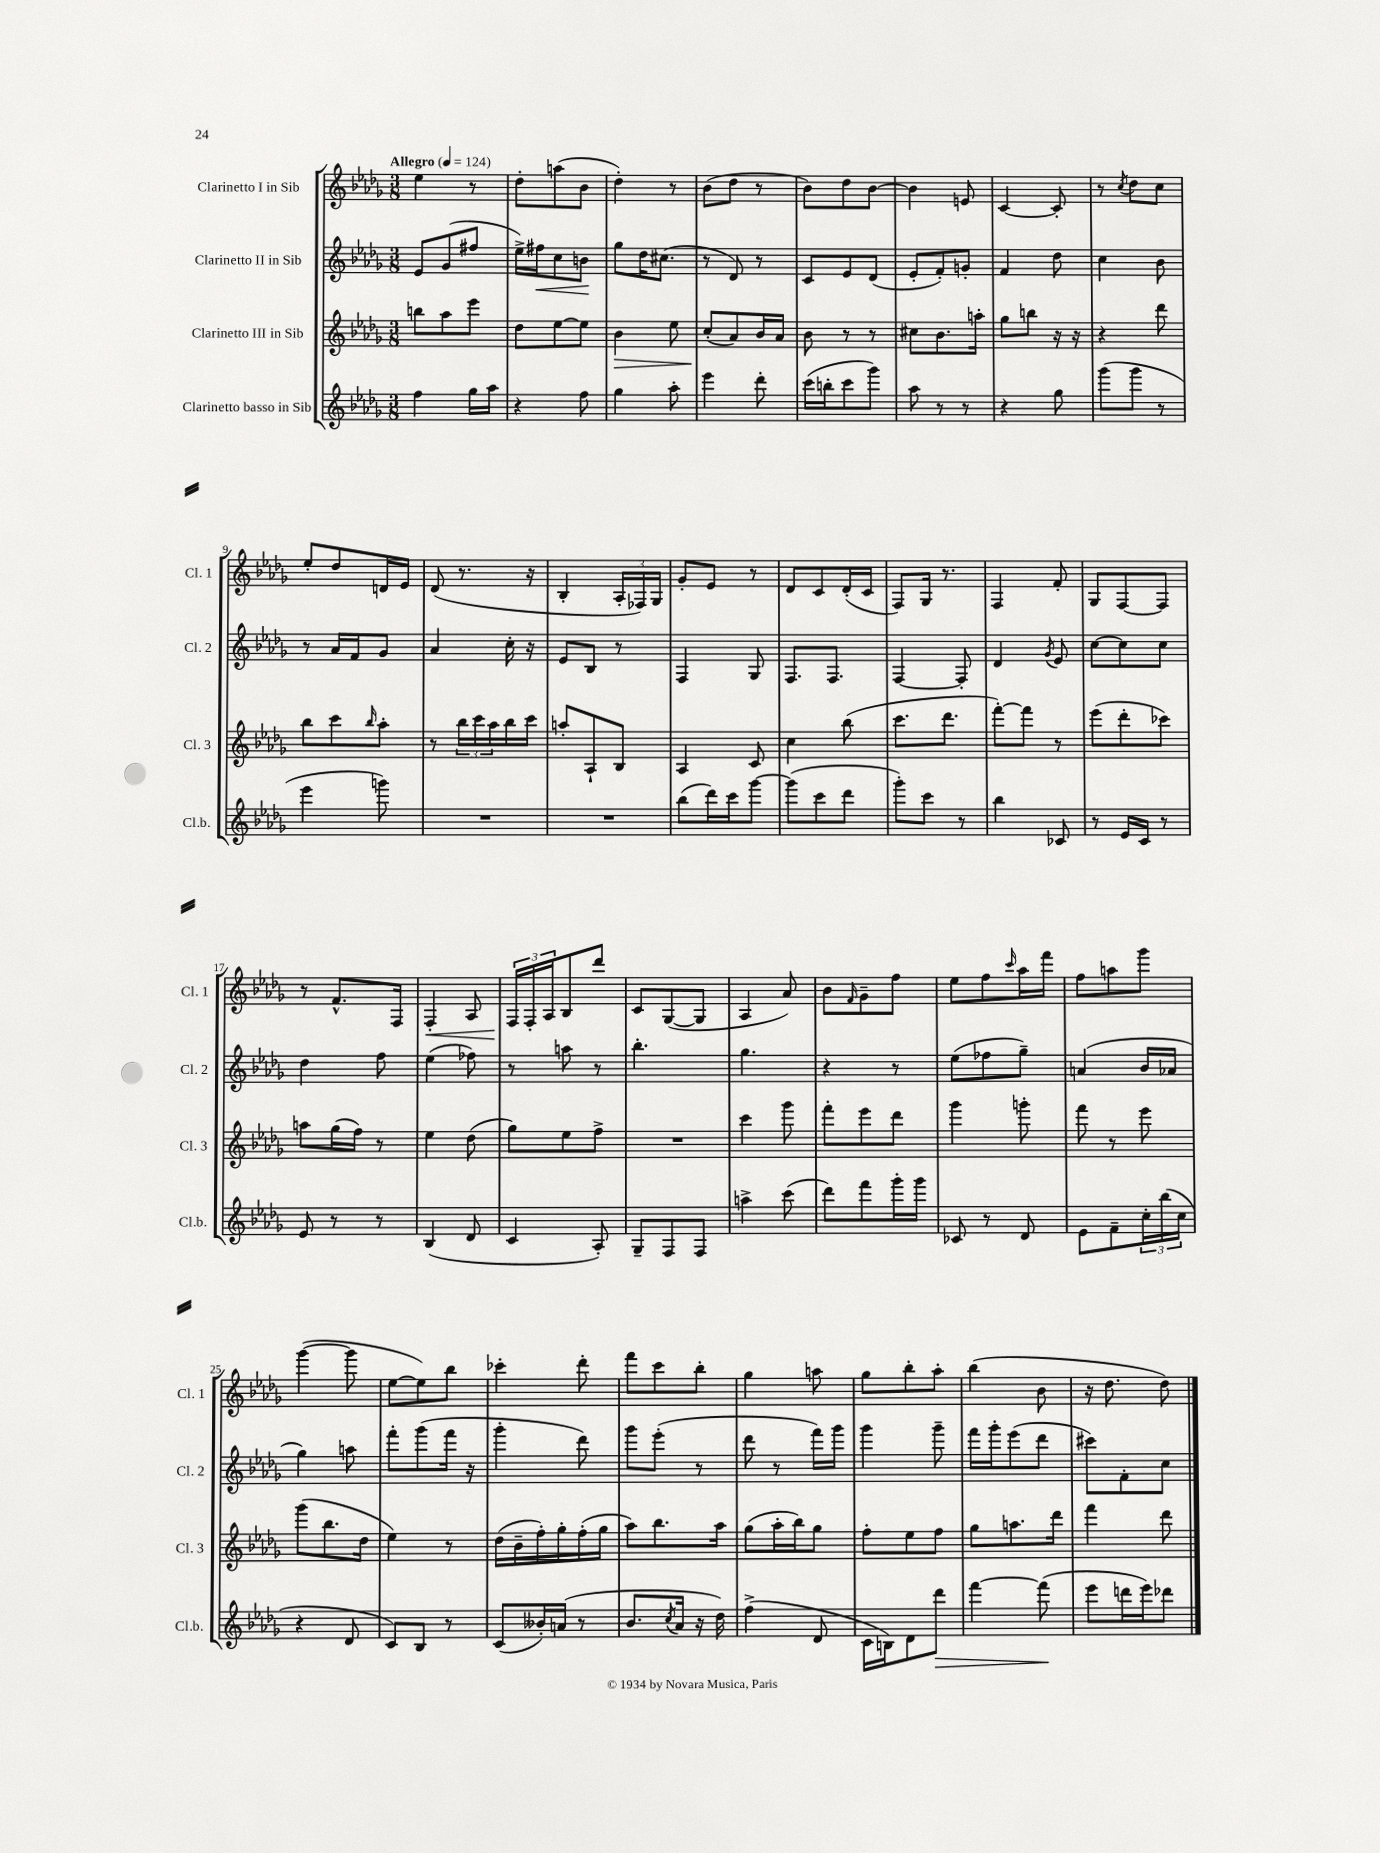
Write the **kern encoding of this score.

**kern	**kern	**kern	**kern
*staff4	*staff3	*staff2	*staff1
*clefG2	*clefG2	*clefG2	*clefG2
*k[b-e-a-d-g-]	*k[b-e-a-d-g-]	*k[b-e-a-d-g-]	*k[b-e-a-d-g-]
*M3/8	*M3/8	*M3/8	*M3/8
*MM124	*MM124	*MM124	*MM124
4ff\	8bb\L	8e-/L	4ee-\
.	8aa-\	(8g-/	.
16gg-\LL	8eee-\J	8ff#/J	8r
16aa-\JJ	.	.	.
=	=	=	=
4r	8dd-\L	16ee-^\LL)	8dd-'\L
.	.	16ff#\J	.
.	[8ee-\	8cc\	(8aa\
8ff\	8ee-\]J	8b\J	8b-\J
=	=	=	=
4gg-\	4b-\	8gg-\L	4dd-'\)
.	.	16dd-\K	.
.	.	(8.cc#\J	.
8aa-'\	8ee-\	.	8r
=	=	=	=
4eee-\	(8cc'/L	8r	(8b-\L
.	8a-/)	8d-/)	8dd-\J
8ddd-'\	16b-/L	8r	8r
.	16a-/JJ	.	.
=	=	=	=
(16ccc\LL	8b-\	8c/L	8b-\L)
16bb'\J	.	.	.
8ccc\	8r	8e-/	8dd-\
8ggg-\J)	8r	(8d-/J	[8b-\J
=	=	=	=
8aa-\	8cc#\L	8e-'/L	4b-\]
8r	8.b-\	8f'/)	.
8r	.	8g'/J	8e/
.	16aa'\Jk	.	.
=	=	=	=
4r	8gg-\L	4f/	[4c/
.	8bb\J	.	.
8gg-\	16r	8dd-\	8c'/]
.	16r	.	.
=	=	=	=
(8ggg-\L	4r	4cc\	8r
.	.	.	8qcc/
8ggg-\J	.	.	8dd-\L
8r	8ddd-\	8b-\	8cc\J
=	=	=	=
4eee-\	8bb-\L	8r	8ee-'/L
.	8ccc\	16a-/LL	8dd-/
.	.	16f/J	.
.	16qqbb-/	.	.
8ggg\)	8aa-'\J	8g-/J	16d/L
.	.	.	16e-/JJ
=	=	=	=
4.r	8r	4a-/	(8d-/
.	24bb-\LL	.	8.r
.	24ccc\	.	.
.	24aa-\	.	.
.	16bb-\	16cc'\	.
.	16ccc\JJ	16r	16r
=	=	=	=
4.r	8aa'/L	8e-/L	4B-'/
.	8A-`/	8B-/J	.
.	8B-/J	8r	24A-'/LL
.	.	.	24F-/)
.	.	.	24G-/JJ
=	=	=	=
(8bb-\L	4A-/	4F/	8g-'/L
16ddd-\L)	.	.	8e-/J
16ccc\J	.	.	.
[8ggg-\J	8c/	8G-/	8r
=	=	=	=
(8ggg-\]L	4cc\	8.F/L	8d-/L
8ccc\	.	.	8c/
.	.	8.F/J	.
8ddd-\J	(8bb-\	.	(16d-'/L
.	.	.	16c/JJ
=	=	=	=
8ggg-'\L)	8.ccc\L	[4F/	8F/L)
8ccc\J	.	.	16G-/Jk
.	8.ddd-\J	.	8.r
8r	.	8F'/]	.
=	=	=	=
4bb-\	[8fff'\L)	4d-/	4F/
.	8fff\]J	.	.
.	.	8qg-/	.
8c-/	8r	8e-/	8f'/
=	=	=	=
8r	(8eee-\L	[8cc\L	8G-/L
16e-/LL	8ddd-'\	8cc\]	[8F/
16c/JJ	.	.	.
8r	8ccc-\J)	8cc\J	8F/]J
=	=	=	=
8e-/	8aa\L	4dd-\	8r
8r	(16gg-\L	.	8.f^^/L
.	16ff\JJ)	.	.
8r	8r	8ff\	.
.	.	.	16F/Jk
=	=	=	=
(4B-/	4ee-\	(4ee-\	4F'/
8d-/	(8dd-\	8ff-\)	8A-/
=	=	=	=
4c/	8gg-\L)	8r	24F/LL
.	.	.	24F'/
.	.	.	24A-/J
.	8ee-\	8aa\	8B-/
8A-'/)	8ff^\J	8r	8ddd-/J
=	=	=	=
8G-~/L	4.r	4.bb-'\	8c/L
8F/	.	.	([8G-/
8F/J	.	.	8G-/]J
=	=	=	=
4aa^\	4ccc\	4.gg-\	4A-/
(8ccc\	8ggg-\	.	8a-/)
=	=	=	=
8ddd-\L)	8fff'\L	4r	8b-\L
.	.	.	16qqf/
8fff\	8eee-\	.	8g-~\
16ggg-'\L	8ddd-\J	8r	8ff\J
16ggg-\JJ	.	.	.
=	=	=	=
8c-/	4ggg-\	(8ee-\L	8ee-\L
8r	.	8ff-\	8ff\
.	.	.	16qqccc/
8d-/	8ggg'\	8gg-~\J)	16aa-\L
.	.	.	16fff\JJ
=	=	=	=
8e-\L	8fff\	(4a/	8ff\L
8f~\	8r	.	8aa\
24cc'\L	8eee-\	16b-/LL	8ggg-\J
(24bb-\	.	.	.
.	.	16a-/JJ	.
24cc\JJ	.	.	.
=	=	=	=
4r	(8ggg-\L	4gg-\)	([4ggg-\
.	8.bb-\	.	.
8d-/	.	8aa\	8ggg-\]
.	16dd-\Jk	.	.
=	=	=	=
8c/L)	4ee-\)	8fff'\L	[8ee-\L
8B-/J	.	(8ggg-\	8ee-\])
8r	8r	16fff\Jk	8bb-\J
.	.	16r	.
=	=	=	=
(8c/L	(16dd-\LL	4ggg-'\	4ccc-'\
.	16b-~\	.	.
16b--'/L)	16ff'\)	.	.
(16a/JJ	16gg-'\	.	.
8r	(16ff'\	8ddd-\)	8ddd-'\
.	16gg-\JJ	.	.
=	=	=	=
8.b-/L	8aa-\L)	8ggg-\L	8fff\L
.	8.bb-\	(8eee-'\J	8ccc\
8qcc/	.	.	.
16a-/Jk	.	.	.
16r	.	8r	8bb-'\J
16dd-\)	16aa-\Jk	.	.
=	=	=	=
(4ff^\	(8gg-\L	8ddd-\	4gg-\
.	16aa-'\L	8r	.
.	16bb-\J)	.	.
8d-/	8gg-\J	16fff\LL)	8aa\
.	.	16ggg-\JJ	.
=	=	=	=
16c\LL	8ff'\L	4ggg-\	8gg-\L
16B\J)	.	.	.
8d-\	8ee-\	.	8bb-'\
8ddd-\J	8ff\J	8ggg-~\	8aa-'\J
=	=	=	=
[4fff\	8gg-\L	16fff\LL	(4bb-\
.	.	16ggg-'\J	.
.	8.aa\	(8eee-\	.
(8fff\]	.	8ddd-\J	8b-\
.	16ddd-\Jk	.	.
=	=	=	=
8eee-\L	4fff\	8ccc#\L)	16r
.	.	.	8.dd-\
16ddd\L	.	8f'\	.
16eee-\J)	.	.	.
8ddd-\J	8ddd-\	8cc\J	8dd-\)
==	==	==	==
*-	*-	*-	*-
